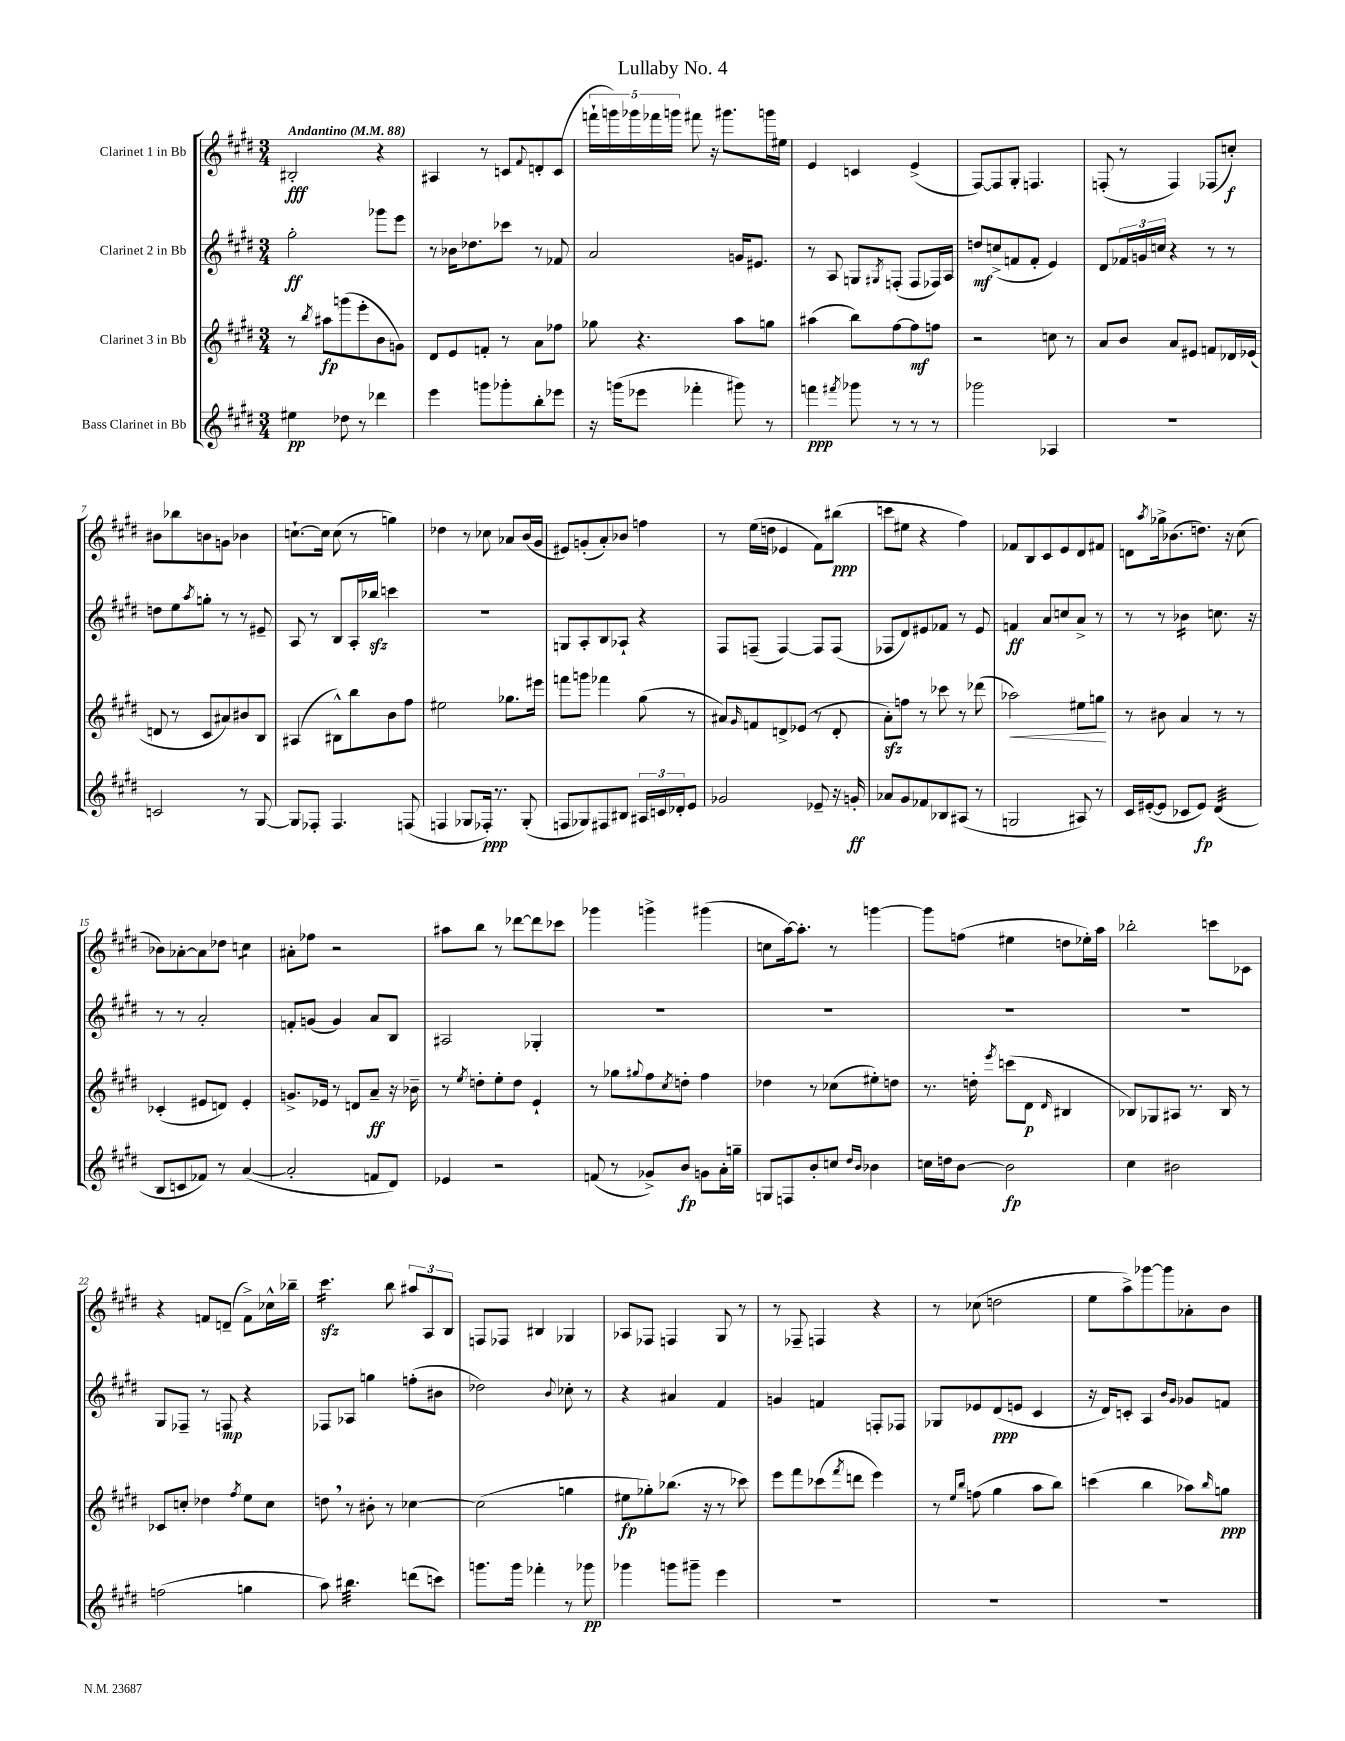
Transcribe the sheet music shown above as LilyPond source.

\header { title = "Lullaby No. 4" }
<<
\new StaffGroup <<
\new Staff = "s0" \with { instrumentName = "Clarinet 1 in Bb" } {
    \clef treble \key e \major \numericTimeSignature \time 3/4 \tempo "Andantino" 4 = 88
    bis2-.\fff r4 |
    ais4 r8 c'8 \appoggiatura { fis'8 } d'8-. c'8( |
    \tuplet 5/4 { f'''16-! g'''16) ges'''16 fes'''16 g'''16 } fis'''8 r16 gis'''8. g'''16 eis''16 |
    e'4 c'4 e'4->( |
    fis8~) fis8 gis8-. f4. |
    f8-.( r8 f4) fes8( c''8-.\f) |
    bis'8 bes''8 b'8 g'8 bes'4 |
    c''8.~-! c''16 c''8( r8 g''4) |
    des''4 r8 ces''8 aes'8 b'16( gis'16 |
    eis'8) g'8-.( a'8-.) bes'8 f''4 |
    r8 e''16( d''16 ees'4 fis'8) bis''8\ppp( |
    c'''8 eis''8 r4 fis''4) |
    fes'8 b8 cis'8 e'8 dis'8 fis'8 |
    d'8 \acciaccatura { a''8 } ges''16-> bes'8.( d''8.) r16 cis''8( |
    bes'8) aes'8~-. aes'8 des''8 c''4:8 |
    ais'8-. fes''8 r2 |
    ais''8 b''8 r8 des'''8~ des'''8 ces'''8 |
    ges'''4 g'''4-> gis'''4( |
    c''8 a''16~) a''8.-. r8 g'''4~ |
    g'''8 f''8( eis''4 d''8 ees''16-.) a''16 |
    bes''2-. c'''8 ces'8 |
    r4 f'8 d'8--( f'8->) ces''16-^ bes''16-- |
    cis'''4.:16\sfz b''8 \tuplet 3/2 { ais''8 a8 b8 } |
    f8 fes8 bis4 ges4 |
    aes8 fes8 f4 gis8 r8 |
    r8 fes8-- f4 r4 |
    r8 ces''8( d''2 |
    e''8 a''8->) ges'''8~ ges'''8 aes'8-. b'8 \bar "|." |
}
\new Staff = "s1" \with { instrumentName = "Clarinet 2 in Bb" } {
    \clef treble \key e \major \numericTimeSignature \time 3/4
    gis''2-.\ff ges'''8 e'''8 |
    r8 bes'16 des''8. ces'''8 r8 fes'8 |
    a'2 g'16 eis'8. |
    r8 a8 g8 \acciaccatura { gis8 } f8-.( f8 fes16) a16 |
    d''8\mf c''8->( f'8 f'8-. e'4) |
    dis'8 \tuplet 3/2 { fes'16 g'16 c''16 } r4 r8 r8 |
    d''8 e''8 \acciaccatura { a''8 } g''8-. r8 r8 eis'8-- |
    a8 r8 b8 a16-. bes''16\sfz c'''4 |
    R2. |
    g8 a8-. b8 aes8-! r4 |
    fis8 f8--( f4~) f8 f8( |
    fes8 dis'8) eis'8 fes'8 r8 eis'8 |
    f'4\ff a'8 c''8 a'8-> r8 |
    r8 r8 bes'4:16 c''8. r16 |
    r8 r8 a'2-. |
    f'8-. g'8( g'4) a'8 b8 |
    ais2 ges4-. |
    R2. |
    R2. |
    R2. |
    R2. |
    gis8 fes8-- r8 f8\mp r4 |
    fes8 aes8 g''4 f''8-.( bis'8 |
    des''2) \appoggiatura { b'8 } ces''8-. r8 |
    r4 ais'4 fis'4 |
    g'4 f'4 f8-. fes8 |
    ges8 ees'8 dis'8\ppp( e'8 cis'4 |
    r16 dis'16) c'8-. a4 \grace { b'16 gis'16 } ges'8 f'8 \bar "|." |
}
\new Staff = "s2" \with { instrumentName = "Clarinet 3 in Bb" } {
    \clef treble \key e \major \numericTimeSignature \time 3/4
    r8 \acciaccatura { b''8 } ais''8\fp g'''8( e'''8-. b'8 g'8) |
    dis'8 e'8 f'8-. r8 a'8 fes''8 |
    ges''8 r4. a''8 g''8 |
    ais''4( b''8) fis''8~ fis''8\mf f''8 |
    r2 c''8 r8 |
    a'8 b'8 a'8 eis'8 f'8 des'16 ees'16( |
    d'8 r8 cis'8 ais'8) bis'8 b8 |
    ais4( bis8-^) b''8 b'8 fis''8 |
    eis''2 ges''8. eis'''16 |
    f'''8 g'''8 fes'''4 gis''8( r8 |
    ais'8) \grace { gis'16 } f'8 d'8-> ees'8( r8 d'8-. |
    a'8-.\sfz) f''8 r8 ces'''8 r8 des'''8( |
    aes''2\<) eis''8 g''8\! |
    r8 bis'8 a'4 r8 r8 |
    ces'4-.( eis'8 d'8) eis'4-. |
    g'8.-> ees'16 r8 d'8 a'8--\ff r16 bes'16-- |
    r8 \acciaccatura { e''8 } d''8-. e''8-. d''8 e'4-! |
    r8 ges''8 \appoggiatura { gis''8 } fis''8 \acciaccatura { cis''8 } d''8-. fis''4 |
    des''4 r8 ces''8( eis''8-.) d''8 |
    r8. d''16-. \acciaccatura { e'''8 } c'''8( dis'8\p \grace { dis'16 } bis4 |
    bes8) ges8 ais8 r8. bes16 r8 |
    ces'8 c''8-. des''4 \acciaccatura { fis''8 } e''8 c''8 |
    d''8 \breathe r8 bis'8-. r8 ces''4~ |
    ces''2( g''4 |
    eis''8\fp ges''8-.) bes''8.( r16 r8 ces'''8) |
    e'''8 fis'''8 ces'''8( \acciaccatura { fis'''8 } d'''8 e'''4) |
    r8 \grace { e''16 b''16 } f''8( gis''4 a''8 b''8) |
    c'''4( b''4 aes''8) \grace { b''16 } g''8\ppp \bar "|." |
}
\new Staff = "s3" \with { instrumentName = "Bass Clarinet in Bb" } {
    \clef treble \key e \major \numericTimeSignature \time 3/4
    eis''4\pp des''8 r8 des'''4 |
    e'''4 g'''8 ges'''8-. b''8-. ees'''8 |
    r16 g'''16( ees'''8 fes'''4-. gis'''8) r8 |
    f'''4\ppp \acciaccatura { fis'''8 } ges'''8 r8 r8 r8 |
    ges'''2 aes4 |
    R2. |
    c'2 r8 gis8~ |
    gis8 fes8-. fes4. f8( |
    f4 ges8 fes16-.\ppp) r8. ges8-.( |
    f8 ges8) fis8 bis8 \tuplet 3/2 { ais16 c'16 des'16-. } e'8 |
    ges'2 ees'8-- r16 g'16-.\ff |
    aes'8 gis'8 fes'8 bes8 ais8( r8 |
    g2 ais8) r8 |
    cis'16 eis'16~-.( eis'8 ces'8 eis'8\fp) dis'4:32( |
    b8 c'8 fes'8) r8 a'4~( |
    a'2-. f'8 dis'8) |
    ees'4 r2 |
    f'8( r8 ges'8->) b'8\fp g'8 a'16-. g''16-- |
    g8 f8 b'8-. c''8 \grace { dis''16 b'16 } bes'4 |
    c''16 d''16 b'8~ b'2\fp |
    cis''4 bis'2 |
    f''2( g''4 |
    a''8) bis''4.:32 d'''8( c'''8) |
    g'''8. g'''16 fes'''4-. r8 ges'''8\pp |
    ges'''4 g'''8 gis'''8-- e'''4 |
    R2. |
    R2. |
    R2. \bar "|." |
}
>>
>>
